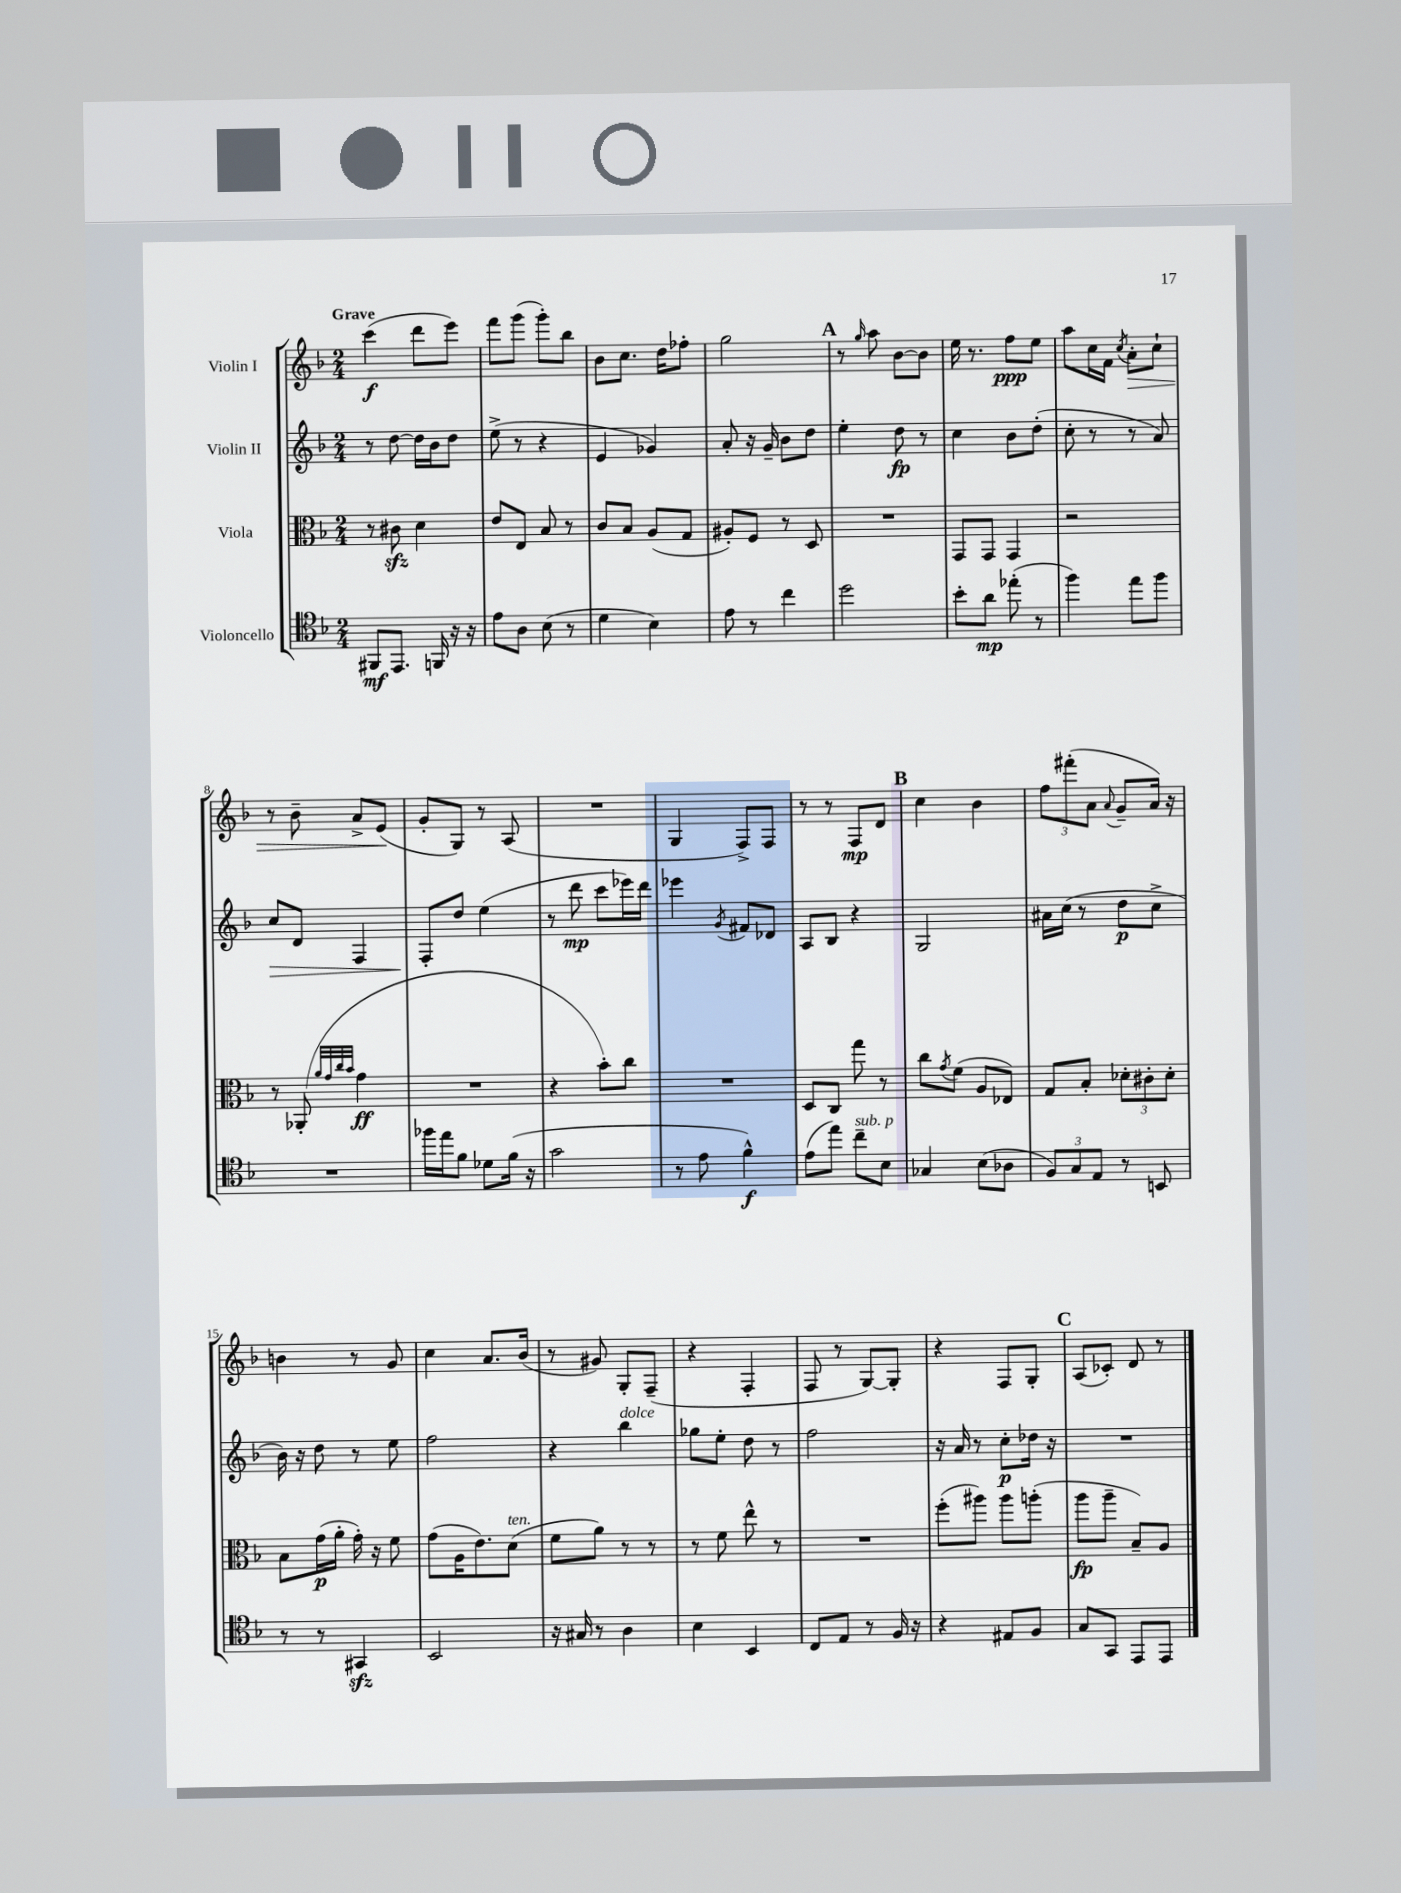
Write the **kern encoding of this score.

**kern	**kern	**kern	**kern
*staff4	*staff3	*staff2	*staff1
*clefC4	*clefC3	*clefG2	*clefG2
*k[b-]	*k[b-]	*k[b-]	*k[b-]
*M2/4	*M2/4	*M2/4	*M2/4
8FF#	8r	8r	(4ccc
8.EE	8c#	[8dd	.
.	4d	16dd]	8ddd
16FF	.	16b-	.
16r	.	8dd	8eee)
16r	.	.	.
=	=	=	=
8e	8e	(8ee^	8fff
8A	8E	8r	(8ggg
(8B-	8B-	4r	8ggg')
8r	8r	.	8bb-
=	=	=	=
4d	8c	4e	8b-
.	8B-	.	8.cc
4B-)	(8A	4g-)	.
.	.	.	16dd
.	8G	.	8ff-'
=	=	=	=
8e	8A#')	8a'	2gg
8r	8F	16r	.
.	.	16g~	.
4cc	8r	8b-	.
.	8D	8dd	.
=	=	=	=
2dd	2r	4ee'	8r
.	.	.	16qqgg
.	.	.	8aa
.	.	8dd	[8b-
.	.	8r	8b-]
=	=	=	=
8b-'	8GG	4cc	16ee
.	.	.	8.r
8a	8GG	.	.
(8ee-'	4GG	8b-	8ff
8r	.	(8dd'	8ee
=	=	=	=
4ff)	2r	8cc'	8aa
.	.	8r	16cc
.	.	.	16f
.	.	.	8qcc
8ee	.	8r	8a'
8ff	.	8a)	8cc`
=	=	=	=
2r	8r	8cc	8r
.	(8AA-'	8d	8b-~
.	32qqa	.	.
.	32qqg	.	.
.	32qqcc	.	.
.	32qqb-	.	.
.	4g	4F	8a^
.	.	.	(8e
=	=	=	=
16ff-	2r	8F'	8g'
16ee	.	.	.
8f	.	8dd	8G)
8d-	.	(4ee	8r
(16f	.	.	(8A
16r	.	.	.
=	=	=	=
2g	4r	8r	2r
.	.	8ddd	.
.	8b-')	8ccc	.
.	8cc	16eee-)	.
.	.	16ddd	.
=	=	=	=
8r	2r	4eee-	4G
8e	.	.	.
.	.	8qg	.
4f^^)	.	8f#	8F^)
.	.	8d-	8F
=	=	=	=
(8e	8D	8A	8r
8ee)	8C	8B-	8r
8cc~	8gg	4r	8F
8B-	8r	.	8d
=	=	=	=
4G-	8cc	2G	4cc
.	8qg	.	.
.	(8f	.	.
(8B-	8A	.	4b-
8A-	8E-)	.	.
=	=	=	=
12F)	8G	16a#	12ff
.	.	(16cc	.
12G	.	.	(12fff#'
.	8B-'	8r	.
12E	.	.	12a
.	.	.	8qqa
8r	12d-'	8dd	8g~
.	12c#'	.	.
8BB	.	8cc^	16a)
.	12d-'	.	.
.	.	.	16r
=	=	=	=
8r	8B-	16b-)	4b
.	.	16r	.
8r	(16g	8dd	.
.	16a'	.	.
4GG#	16g')	8r	8r
.	16r	.	.
.	8f	8ee	8g
=	=	=	=
2BB-	(8g	2ff	4cc
.	16A	.	.
.	8.e)	.	.
.	.	.	8.a
.	(8d	.	.
.	.	.	(16b-
=	=	=	=
16r	8f	4r	8r
16G#	.	.	.
8r	8a)	.	8g#)
4A	8r	4bb-	8G'
.	8r	.	(8F~
=	=	=	=
4B-	8r	8gg-	4r
.	8f	8ee'	.
4BB-	8ee^^	8dd	4F'
.	8r	8r	.
=	=	=	=
8C	2r	2ff	8F
8E	.	.	8r
8r	.	.	[8G)
16F	.	.	8G']
16r	.	.	.
=	=	=	=
4r	(8ff'	16r	4r
.	.	16a	.
.	8aa#)	8r	.
8E#	8aa#	8cc'	8F
8F	(8aa'	16dd-	8G'
.	.	16r	.
=	=	=	=
8G	8aa	2r	(8A
8GG	8aa~	.	8c-')
8EE	8B-~)	.	8d
8EE	8A	.	8r
==	==	==	==
*-	*-	*-	*-
